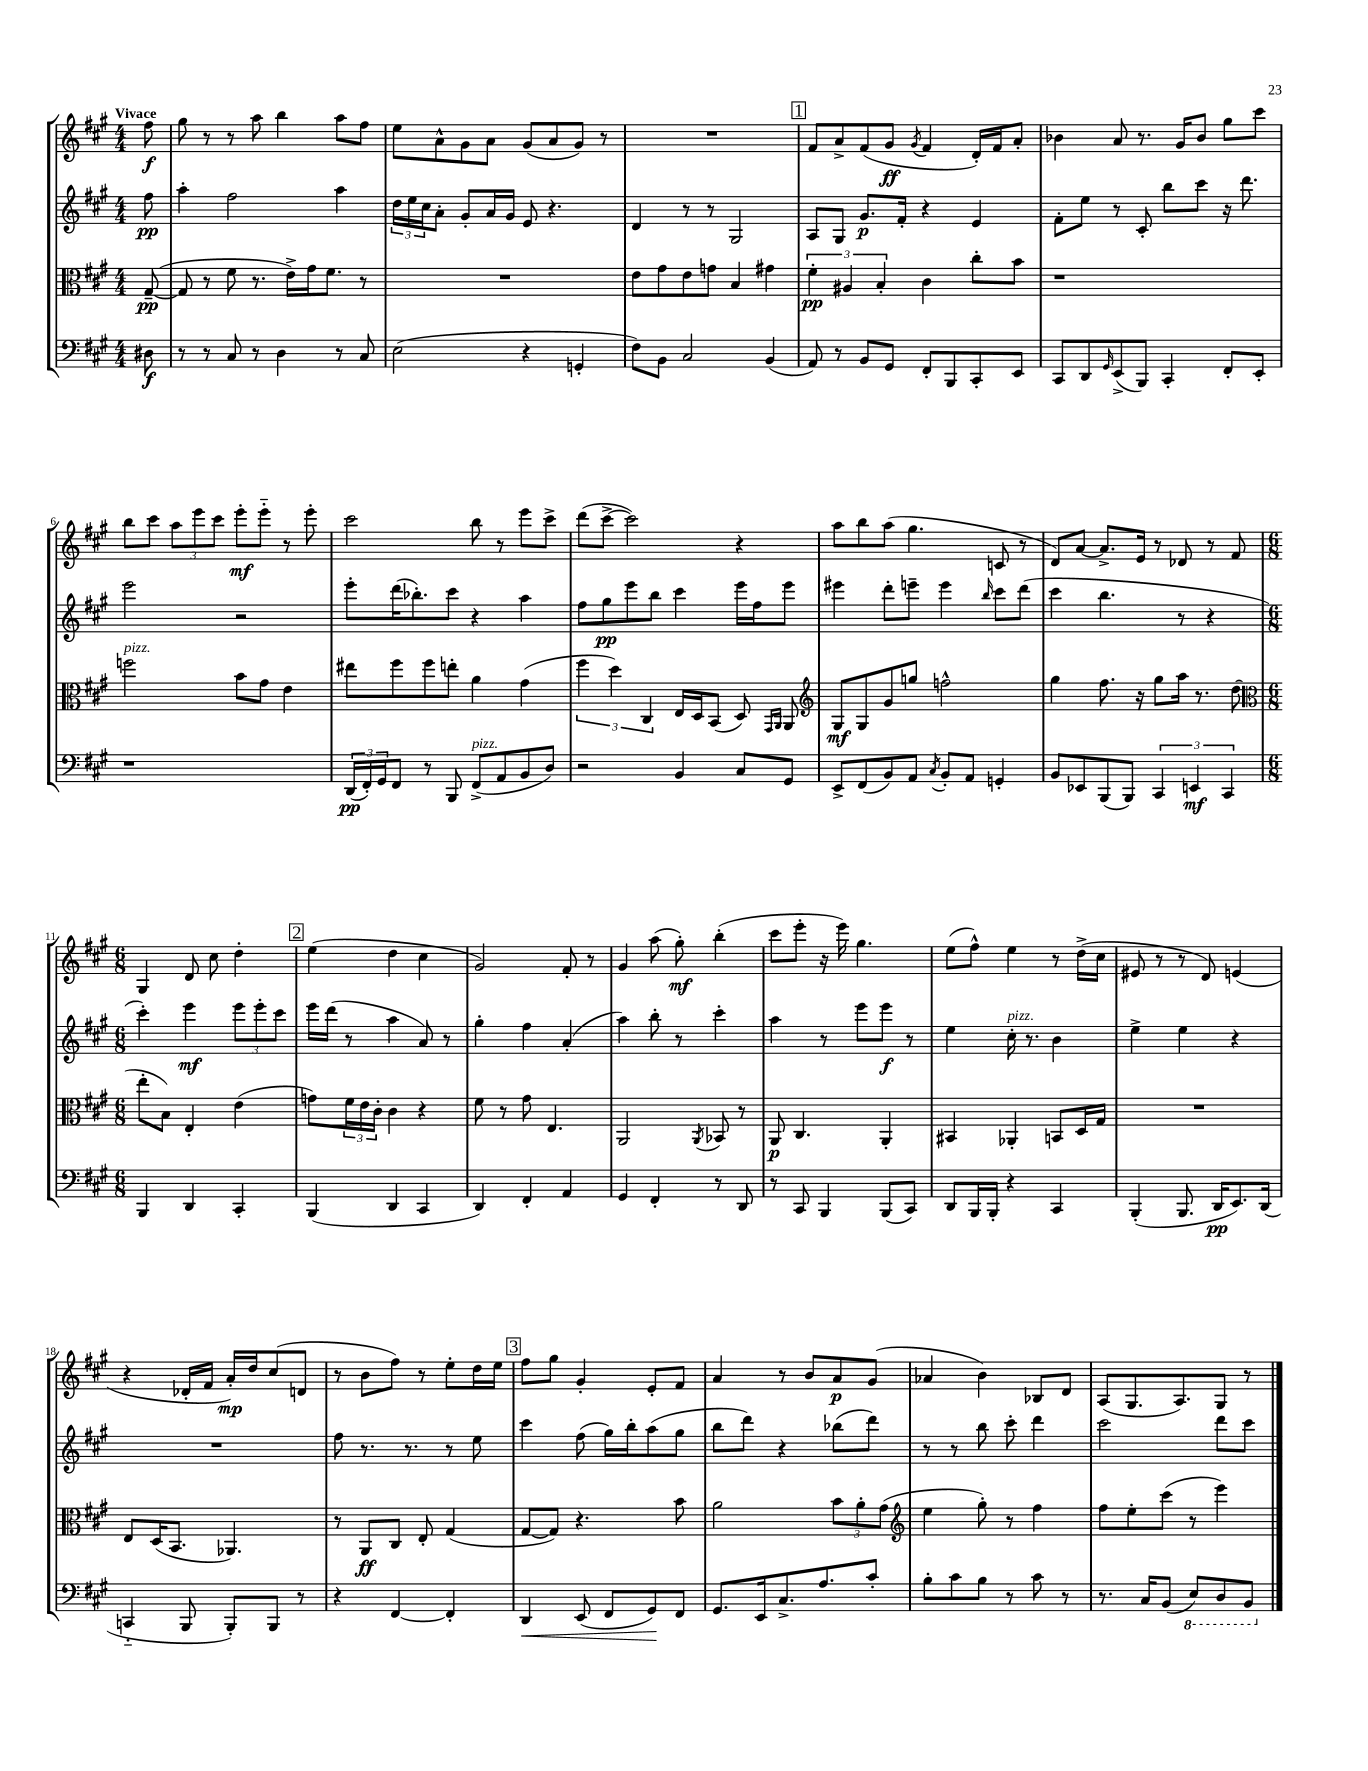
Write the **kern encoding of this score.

**kern	**dynam	**kern	**dynam	**kern	**dynam	**kern	**dynam
*part4	*part4	*part3	*part3	*part2	*part2	*part1	*part1
*staff4	*staff4	*staff3	*staff3	*staff2	*staff2	*staff1	*staff1
*clefF4	*	*clefC3	*	*clefG2	*	*clefG2	*
*k[f#c#g#]	*	*k[f#c#g#]	*	*k[f#c#g#]	*	*k[f#c#g#]	*
*M4/4	*	*M4/4	*	*M4/4	*	*M4/4	*
=	=	=	=	=	=	=	=
!	!	!	!	!	!	!LO:TX:a:B:t=Vivace	!
8D#X\	f	([8G#~/	pp	8ff#\	pp	8ff#\	f
=1	=1	=1	=1	=1	=1	=1	=1
8r	.	8G#/]	.	4aa'\	.	8gg#\	.
8r	.	8r	.	.	.	8r	.
8C#/	.	8f#\	.	2ff#\	.	8r	.
8r	.	8.r	.	.	.	8aa\	.
4D\	.	.	.	.	.	4bb\	.
.	.	16e^\LL)	.	.	.	.	.
.	.	16g#\J	.	.	.	.	.
.	.	8.f#\J	.	.	.	.	.
8r	.	.	.	4aa\	.	8aa\L	.
8C#/	.	8r	.	.	.	8ff#\J	.
=2	=2	=2	=2	=2	=2	=2	=2
(2E\	.	1r	.	24dd\LL	.	8ee\L	.
.	.	.	.	24ee\	.	.	.
.	.	.	.	24cc#\J	.	.	.
.	.	.	.	8a'\J	.	8a^^\	.
.	.	.	.	8g#'/L	.	8g#\	.
.	.	.	.	16a/L	.	8a\J	.
.	.	.	.	16g#/JJ	.	.	.
4r	.	.	.	8e/	.	(8g#/L	.
.	.	.	.	4.r	.	8a/	.
4GGn'/	.	.	.	.	.	8g#/J)	.
.	.	.	.	.	.	8r	.
=3	=3	=3	=3	=3	=3	=3	=3
8F#\L)	.	8e\L	.	4d/	.	1r	.
8BB\J	.	8g#\	.	.	.	.	.
2C#/	.	8e\	.	8r	.	.	.
.	.	8gn\J	.	8r	.	.	.
.	.	4B/	.	2G#/	.	.	.
(4BB/	.	4g#X\	.	.	.	.	.
!!LO:REH:place=s1:t=1
=4	=4	=4	=4	=4	=4	=4	=4
8AA/)	.	6f#'\	pp	8A/L	.	8f#/L	.
8r	.	.	.	8G#/J	.	8a^/	.
.	.	6A#X/	.	.	.	.	.
8BB/L	.	.	.	8.g#/L	p	(8f#/	.
.	.	6B'/	.	.	.	.	.
8GG#/J	.	.	.	.	.	8g#/J	ff
.	.	.	.	16f#'/Jk	.	.	.
.	.	.	.	.	.	8qg#/	.
8FF#'/L	.	4c#\	.	4r	.	4f#/	.
8BBB/	.	.	.	.	.	.	.
8CC#'/	.	8cc#'\L	.	4e/	.	16d'/LL)	.
.	.	.	.	.	.	16f#/J	.
8EE/J	.	8b\J	.	.	.	8a'/J	.
=5	=5	=5	=5	=5	=5	=5	=5
8CC#/L	.	1r	.	8f#'\L	.	4b-X\	.
8DD/	.	.	.	8ee\J	.	.	.
16qqGG#/	.	.	.	.	.	.	.
(8EE^/	.	.	.	8r	.	8a/	.
8BBB/J)	.	.	.	8c#'/	.	8.r	.
4CC#'/	.	.	.	8bb\L	.	.	.
.	.	.	.	.	.	16g#/KL	.
.	.	.	.	8ccc#\J	.	8b-/J	.
8FF#'/L	.	.	.	16r	.	8gg#\L	.
.	.	.	.	8.ddd\	.	.	.
8EE'/J	.	.	.	.	.	8ccc#\J	.
!!LO:LB:g=z
=6	=6	=6	=6	=6	=6	=6	=6
!	!	!LO:TX:a:i:t=pizz.	!	!	!	!	!
1r	.	2ffn\	.	2eee\	.	8bb\L	.
.	.	.	.	.	.	8ccc#\J	.
.	.	.	.	.	.	12aa\L	.
.	.	.	.	.	.	12eee\	.
.	.	.	.	.	.	12ccc#\J	.
.	.	8b\L	.	2r	.	8eee'\L	mf
.	.	8g#\J	.	.	.	8eee\J	.
.	.	4e\	.	.	.	8r	.
.	.	.	.	.	.	8eee'\	.
=7	=7	=7	=7	=7	=7	=7	=7
(24DD/LL	pp	8ee#X\L	.	8eee'\L	.	2ccc#\	.
24FF#'/)	.	.	.	.	.	.	.
24GG#/J	.	.	.	.	.	.	.
8FF#/J	.	8ff#\	.	(16ddd\K	.	.	.
.	.	.	.	8.bb-X'\)	.	.	.
8r	.	8ff#\	.	.	.	.	.
8BBB/	.	8een'\J	.	8ccc#\J	.	.	.
!LO:TX:a:i:t=pizz.	!	!	!	!	!	!	!
(8FF#^/L	.	4a\	.	4r	.	8bb\	.
8AA/	.	.	.	.	.	8r	.
8BB/	.	(4g#\	.	4aa\	.	8eee\L	.
8D/J)	.	.	.	.	.	8ccc#^\J	.
=8	=8	=8	=8	=8	=8	=8	=8
2r	.	6ff#\	.	8ff#\L	.	(8ddd\L	.
.	.	.	.	8gg#\	pp	[8ccc#^\J	.
.	.	6dd\)	.	.	.	.	.
.	.	.	.	8eee\	.	2ccc#\])	.
.	.	6C#/	.	.	.	.	.
.	.	.	.	8bb\J	.	.	.
4BB/	.	16E/LL	.	4ccc#\	.	.	.
.	.	16D/J	.	.	.	.	.
.	.	(8BB/J	.	.	.	.	.
8C#/L	.	8D/)	.	16eee\LL	.	4r	.
.	.	.	.	16ff#\J	.	.	.
.	.	16qqGG#/LL	.	.	.	.	.
.	.	16qqAA/JJ	.	.	.	.	.
8GG#/J	.	8AA/	.	8eee\J	.	.	.
=9	=9	=9	=9	=9	=9	=9	=9
*	*	*clefG2	*	*	*	*	*
8EE^/L	.	8G#/L	mf	4eee#X\	.	8aa\L	.
(8FF#/	.	8G#/	.	.	.	8bb\	.
8BB/)	.	8g#/	.	8ddd'\L	.	(8aa\J	.
8AA/J	.	8ggn/J	.	8eeen~\J	.	4.gg#\	.
8qC#/	.	.	.	.	.	.	.
8BB'/L	.	2ffn^^\	.	4eee\	.	.	.
8AA/J	.	.	.	.	.	.	.
.	.	.	.	16qqbb/	.	.	.
4GGn'/	.	.	.	8ccc#\L	.	8cn/	.
.	.	.	.	(8ddd\J	.	8r	.
=10	=10	=10	=10	=10	=10	=10	=10
8BB/L	.	4gg#\	.	4ccc#\	.	8d/L)	.
8EE-X/	.	.	.	.	.	[8a/J	.
(8BBB/	.	8.ff#\	.	4.bb\	.	8.a^/L]	.
8BBB/J)	.	.	.	.	.	.	.
.	.	16r	.	.	.	16e/Jk	.
6CC#/	.	8gg#\L	.	.	.	8r	.
.	.	16aa\Jk	.	8r	.	8d-X/	.
6EEn/	mf	.	.	.	.	.	.
.	.	8.r	.	.	.	.	.
.	.	.	.	4r	.	8r	.
6CC#/	.	.	.	.	.	.	.
.	.	(8dd\	.	.	.	8f#/	.
!!LO:LB:g=z
=11	=11	=11	=11	=11	=11	=11	=11
*	*	*clefC3	*	*	*	*	*
*M6/8	*	*M6/8	*	*M6/8	*	*M6/8	*
4BBB/	.	8ee'\L	.	4ccc#'\)	.	4G#/	.
.	.	8B\J)	.	.	.	.	.
4DD/	.	4E'/	.	4eee\	mf	8d/	.
.	.	.	.	.	.	8cc#\	.
4CC#'/	.	(4e\	.	12eee\L	.	4dd'\	.
.	.	.	.	12eee'\	.	.	.
.	.	.	.	12ccc#\J	.	.	.
!!LO:REH:place=s1:t=2
=12	=12	=12	=12	=12	=12	=12	=12
(4BBB/	.	8gn\L)	.	16eee\LL	.	(4ee\	.
.	.	.	.	(16ddd\JJ	.	.	.
.	.	24f#\L	.	8r	.	.	.
.	.	24e\	.	.	.	.	.
.	.	24c#'\JJ	.	.	.	.	.
4DD/	.	4c#\	.	4aa\	.	4dd\	.
4CC#/	.	4r	.	8a/)	.	4cc#\	.
.	.	.	.	8r	.	.	.
=13	=13	=13	=13	=13	=13	=13	=13
4DD/)	.	8f#\	.	4gg#'\	.	2g#/)	.
.	.	8r	.	.	.	.	.
4FF#'/	.	8g#\	.	4ff#\	.	.	.
.	.	4.E/	.	.	.	.	.
4AA/	.	.	.	(4a'/	.	8f#'/	.
.	.	.	.	.	.	8r	.
=14	=14	=14	=14	=14	=14	=14	=14
4GG#/	.	2AA/	.	4aa\)	.	4g#/	.
4FF#'/	.	.	.	8bb'\	.	(8aa\	.
.	.	.	.	8r	.	8gg#'\)	mf
.	.	8qAA/	.	.	.	.	.
8r	.	8BB-X/	.	4ccc#'\	.	(4bb'\	.
8DD/	.	8r	.	.	.	.	.
=15	=15	=15	=15	=15	=15	=15	=15
8r	.	8AA/	p	4aa\	.	8ccc#\L	.
8CC#/	.	4.C#/	.	.	.	8eee'\J	.
4BBB/	.	.	.	8r	.	16r	.
.	.	.	.	.	.	16eee\)	.
.	.	.	.	8eee\L	.	4.gg#\	.
(8BBB/L	.	4AA'/	.	8eee\J	f	.	.
8CC#/J)	.	.	.	8r	.	.	.
=16	=16	=16	=16	=16	=16	=16	=16
8DD/L	.	4BB#X/	.	4ee\	.	(8ee\L	.
16BBB/L	.	.	.	.	.	8ff#^^\J)	.
16BBB'/JJ	.	.	.	.	.	.	.
!	!	!	!	!LO:TX:a:i:t=pizz.	!	!	!
4r	.	4AA-X'/	.	16cc#'\	.	4ee\	.
.	.	.	.	8.r	.	.	.
4CC#/	.	8BBn/L	.	4b\	.	8r	.
.	.	16D/L	.	.	.	(16dd^\LL	.
.	.	16G#/JJ	.	.	.	16cc#\JJ	.
=17	=17	=17	=17	=17	=17	=17	=17
(4BBB'/	.	2.r	.	4ee^\	.	8e#X/	.
.	.	.	.	.	.	8r	.
8.BBB/	.	.	.	4ee\	.	8r	.
.	.	.	.	.	.	8d/)	.
16DD/KL	pp	.	.	.	.	.	.
8.EE/)	.	.	.	4r	.	(4en/	.
(16DD/Jk	.	.	.	.	.	.	.
!!LO:LB:g=z
=18	=18	=18	=18	=18	=18	=18	=18
4CCn/	.	8E/L	.	2.r	.	4r	.
.	.	(16D/K	.	.	.	.	.
.	.	8.BB/J	.	.	.	.	.
8BBB/	.	.	.	.	.	16d-X'/LL	.
.	.	.	.	.	.	16f#/JJ	.
8BBB'/L)	.	4.AA-X/)	.	.	.	16a'/LL)	mp
.	.	.	.	.	.	16dd/J	.
8BBB/J	.	.	.	.	.	(8cc#/	.
8r	.	.	.	.	.	8dn/J	.
=19	=19	=19	=19	=19	=19	=19	=19
4r	.	8r	.	8ff#\	.	8r	.
.	.	8AA/L	ff	8.r	.	8b\L	.
[4FF#/	.	8C#/J	.	.	.	8ff#\J)	.
.	.	.	.	8.r	.	.	.
.	.	8E'/	.	.	.	8r	.
4FF#'/]	.	(4G#/	.	8r	.	8ee'\L	.
.	.	.	.	8ee\	.	16dd\L	.
.	.	.	.	.	.	16ee\JJ	.
!!LO:REH:place=s1:t=3
=20	=20	=20	=20	=20	=20	=20	=20
!	!LO:HP:b	!	!	!	!	!	!
4DD/	<	[8G#/L	.	4ccc#\	.	8ff#\L	.
.	.	8G#/J])	.	.	.	8gg#\J	.
(8EE/	.	4.r	.	(8ff#\	.	4g#'/	.
8FF#/L	.	.	.	16gg#\LL)	.	.	.
.	.	.	.	16bb'\J	.	.	.
8GG#/)	.	.	.	(8aa\	.	8e'/L	.
8FF#/J	[	8b\	.	8gg#\J	.	8f#/J	.
=21	=21	=21	=21	=21	=21	=21	=21
8.GG#/L	.	2a\	.	8bb\L	.	4a/	.
.	.	.	.	8ddd\J)	.	.	.
16EE/k	.	.	.	.	.	.	.
8.C#^/	.	.	.	4r	.	8r	.
.	.	.	.	.	.	8b/L	.
8.A/	.	.	.	.	.	.	.
.	.	12b\L	.	(8bb-X\L	.	8a/	p
.	.	12a'\	.	.	.	.	.
8c#'/J	.	.	.	8ddd\J)	.	(8g#/J	.
.	.	(12g#\J	.	.	.	.	.
=22	=22	=22	=22	=22	=22	=22	=22
*	*	*clefG2	*	*	*	*	*
8B'\L	.	4ee\	.	8r	.	4a-X/	.
8c#\	.	.	.	8r	.	.	.
8B\J	.	8gg#'\)	.	8bb\	.	4b\)	.
8r	.	8r	.	8ccc#'\	.	.	.
8c#\	.	4ff#\	.	4ddd\	.	8B-X/L	.
8r	.	.	.	.	.	8d/J	.
=23	=23	=23	=23	=23	=23	=23	=23
8.r	.	8ff#\L	.	2ccc#\	.	(8A/L	.
.	.	8ee'\	.	.	.	8.G#/	.
16C#/KL	.	.	.	.	.	.	.
(8BB/J	.	(8ccc#\J	.	.	.	.	.
.	.	.	.	.	.	8.A/)	.
*8ba	*	*	*	*	*	*	*
8EE/L)	.	8r	.	.	.	.	.
8DD/	.	4eee\)	.	8ddd\L	.	8G#/J	.
8BBB/J	.	.	.	8ccc#\J	.	8r	.
*X8ba	*	*	*	*	*	*	*
==	==	==	==	==	==	==	==
*-	*-	*-	*-	*-	*-	*-	*-
